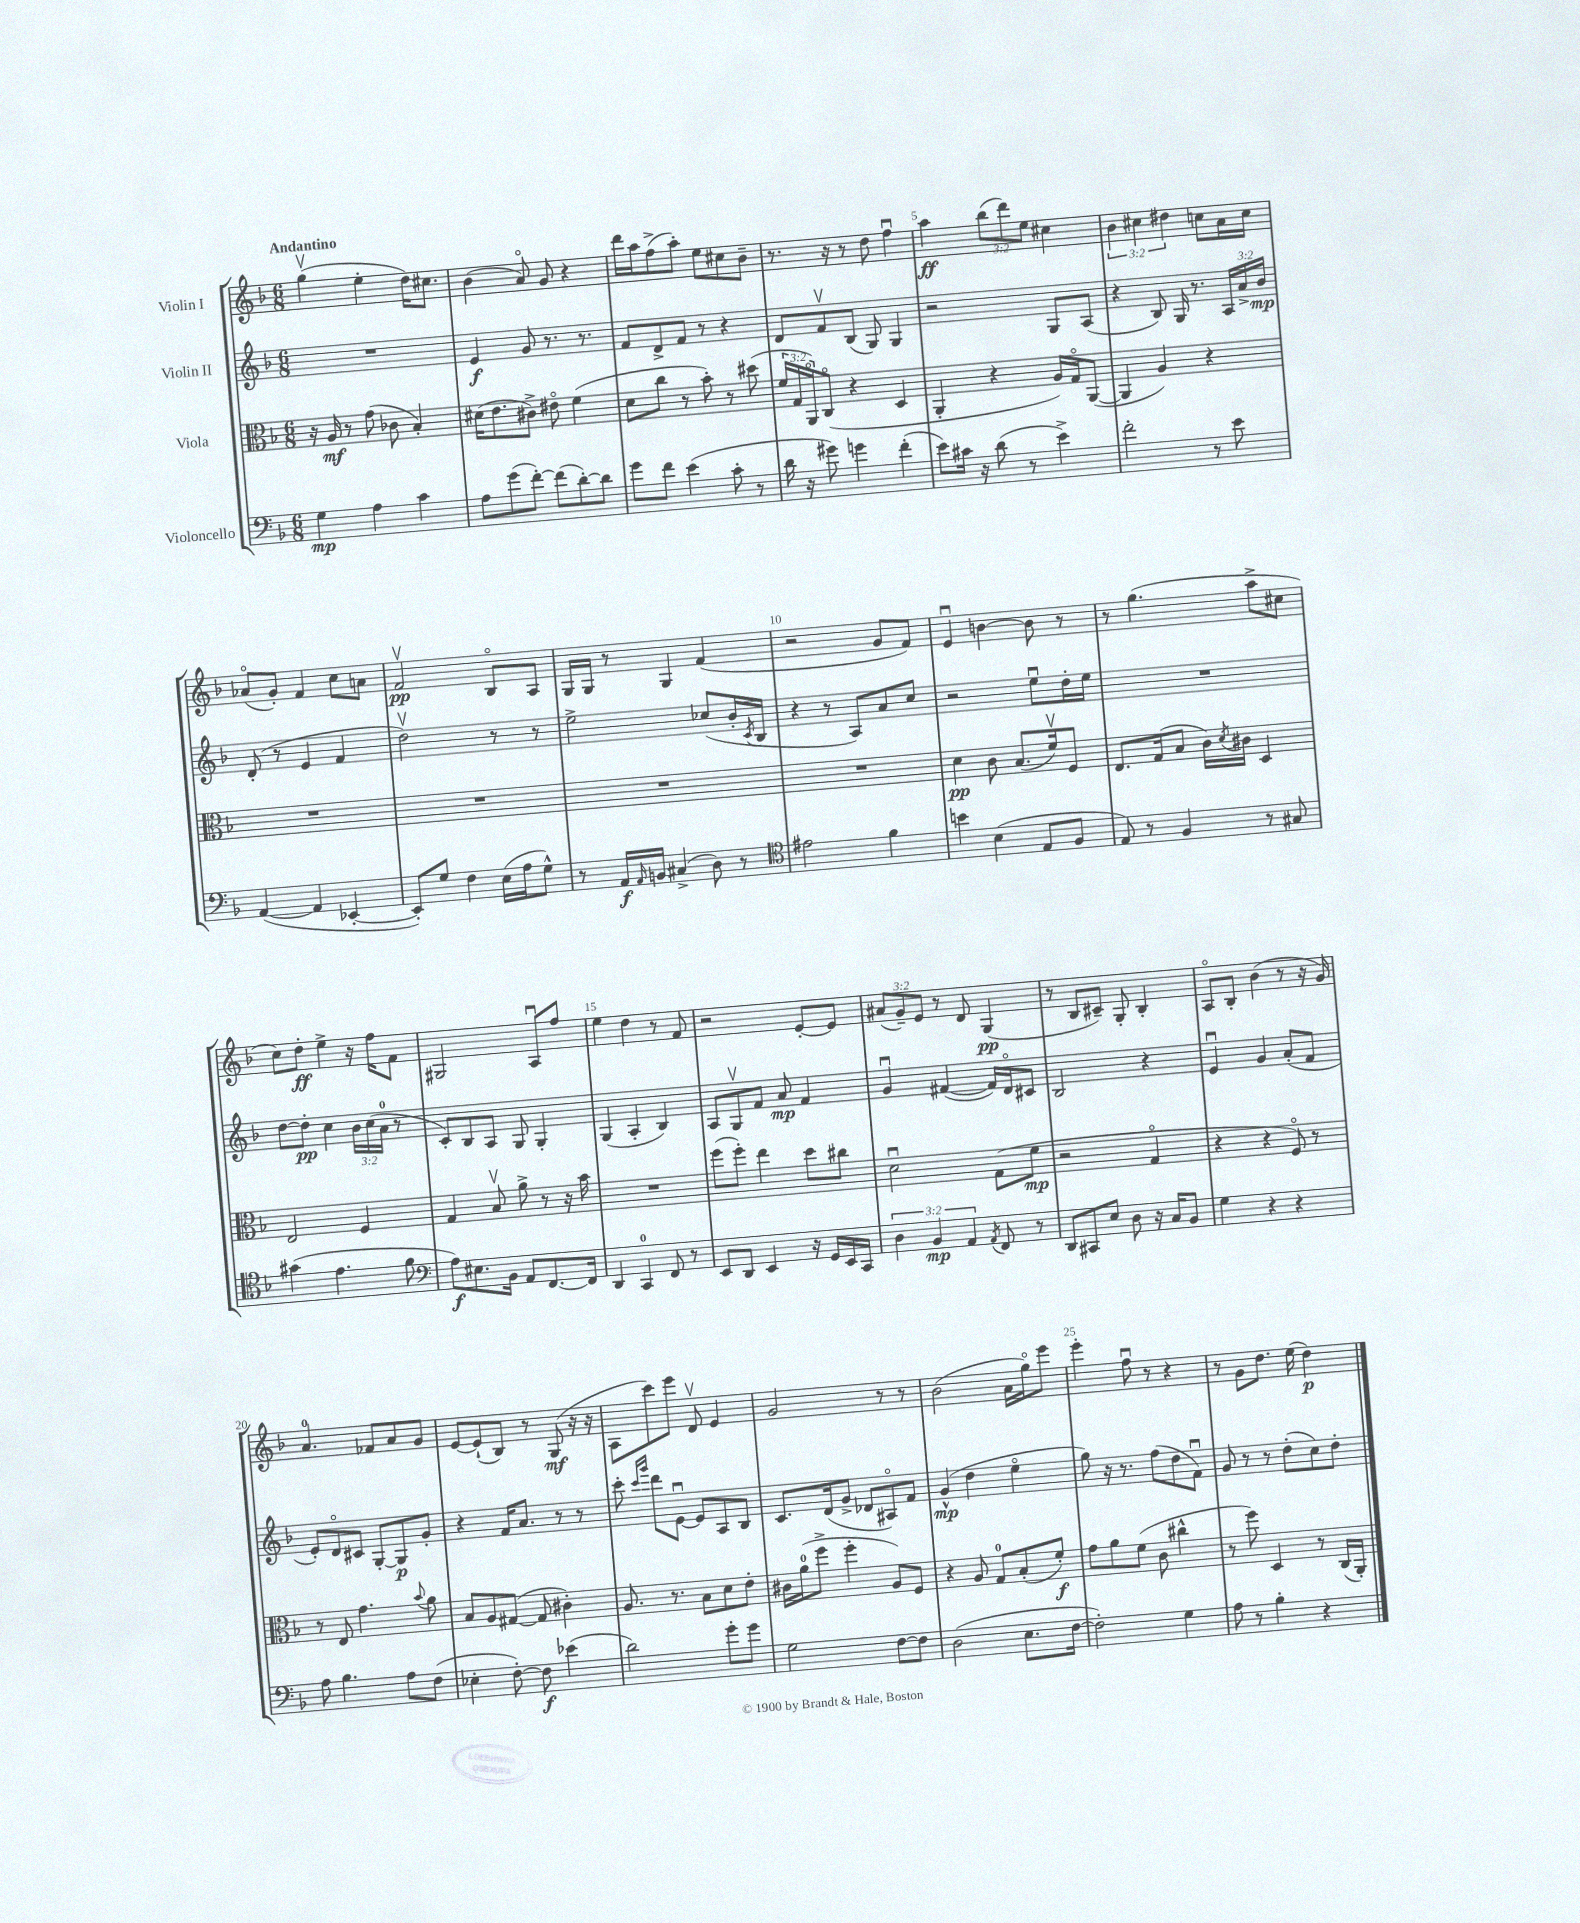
<<
\new StaffGroup <<
\new Staff = "s0" \with { instrumentName = "Violin I" } {
    \clef treble \key f \major \numericTimeSignature \time 6/8 \override Staff.TupletNumber.text = #tuplet-number::calc-fraction-text \tempo "Andantino"
    g''4\upbow( e''4-. d''16) cis''8. |
    bes'4( a'8\flageolet) g'8 r4 |
    d'''16 a''16 f''8->( a''8-.) e''8 cis''8 bes'8-- |
    r8. r16 r8 d''8 f''4\downbow |
    a''4\ff \tuplet 3/2 { bes''8( d'''8) e''8 } cis''4 |
    \tuplet 3/2 { bes'4 cis''4 dis''4 } c''8 a'16 c''16 |
    aes'8\flageolet( g'8-.) f'4 c''8 a'8 |
    f'2\upbow\pp bes8\flageolet a8 |
    g16 g16 r8 g4 f'4( |
    r2 g'8 f'8) |
    e'4\downbow b'4~ b'8 r8 |
    r8 g''4.( a''8-> cis''8 |
    c''8) d''8-.\ff e''4-> r16 f''16 f'8 |
    gis2 a8\downbow f''8 |
    e''4 d''4 r8 f'8 |
    r2 e'8~-. e'8 |
    \tuplet 3/2 { ais'8( g'8--) e'8 } r8 d'8 g4\pp( |
    r8 bes8 cis'8--) g8-. bes4-. |
    a8\flageolet bes8-. bes'4( r8 r16 g'16) |
    a'4.-0 fes'8 a'8 g'8 |
    e'8~ e'8-!( bes8) r8 g8\mf( r16 r16 |
    a8 c'''8) e'''8 d'8\upbow e'4 |
    g'2 r8 r8 |
    bes'2( a'16 g''16\flageolet) e'''8 |
    e'''4-. f''8\downbow r8 r4 |
    r8 g'8 d''8. e''16( d''4\p) \bar "|." |
}
\new Staff = "s1" \with { instrumentName = "Violin II" } {
    \clef treble \key f \major \numericTimeSignature \time 6/8 \override Staff.TupletNumber.text = #tuplet-number::calc-fraction-text
    R2. |
    e'4\f g'8 r8. r8. |
    f'8 d'8-> f'8 r8 r4 |
    d'8 f'8\upbow bes8( g8) g4 |
    r2 g8 a8( |
    r4 bes8) g16 r8. \tuplet 3/2 { a16 a'16-> bes'16\mp } |
    d'8-.( r8 e'4 f'4 |
    d''2\upbow) r8 r8 |
    e''2-> ces''8( bes'16-. \acciaccatura { c'8 } bes16 |
    r4 r8 a8) a'8 c''8 |
    r2 e''8\downbow d''16-. e''16 |
    R2. |
    d''8~ d''8-.\pp c''4 \tuplet 3/2 { bes'16 c''16( a'16-0 } r8 |
    c'8-.) bes8 a8 g8 g4-. |
    g4( a4-. bes4) |
    a8 g8\upbow f'8 a'8\mp f'4 |
    g'4\downbow fis'4~( fis'16) d'16\flageolet cis'8 |
    bes2 r4 |
    e'4\downbow g'4 a'8-.( f'8 |
    e'8-.) d'8\flageolet cis'8 g8~-. g8\p g'8-. |
    r4 f'16 a'8. r8 r8 |
    c'''8-. \grace { c'''16 g'''16 } d'''8 e'8~\downbow e'8 a8 bes8 |
    c'8. d'16( g'8-> des'8 ais8\flageolet) f'8 |
    g'4-^\mp( d''4 e''4\flageolet |
    g''8) r16 r8. f''8( d''8 f'8\downbow) |
    g'8 r8 r8 d''8-.( c''8) d''8-. \bar "|." |
}
\new Staff = "s2" \with { instrumentName = "Viola" } {
    \clef alto \key f \major \numericTimeSignature \time 6/8 \override Staff.TupletNumber.text = #tuplet-number::calc-fraction-text
    r16 a16\mf r8 g'8( ces'8 bes4-.) |
    dis'16( e'8. cis'8->) eis'8\flageolet f'4( |
    d'8 c''8 r8 bes'8-.) r8 dis''8( |
    \tuplet 3/2 { f'16 g16 a,16\flageolet) } c8\flageolet( r4 d4 |
    a,4-. r4 a16) g16\flageolet a,8~( |
    a,4 a4) r4 |
    R2. |
    R2. |
    R2. |
    R2. |
    d'4\pp c'8 bes8.( f'16\upbow) f8 |
    e8. g16( bes8 c'16) \acciaccatura { d'8 } cis'16 d4 |
    e2 f4 |
    g4 bes8\upbow a'8-> r8 r16 bes'16 |
    R2. |
    f''8( f''8-.) e''4 d''8 cis''8 |
    d'2\downbow g8( f'8\mp |
    r2 g4\flageolet |
    r4 r4 f8\flageolet) r8 |
    r8 e8 g'4. \appoggiatura { bes'8 } a'8 |
    bes8 a8 gis8~( gis8 cis'4-.) |
    a8. r8. bes8 d'8 e'8-. |
    cis'16 a'16-0( f''8-> f''4-. a8) f8 |
    r4 a8 g8-0 bes8-.( f'8-.\f) |
    g'8 a'8 f'8( c'8 cis''4-^ |
    r8 f''8) d4 r8 c16( a,16-.) \bar "|." |
}
\new Staff = "s3" \with { instrumentName = "Violoncello" } {
    \clef bass \key f \major \numericTimeSignature \time 6/8 \override Staff.TupletNumber.text = #tuplet-number::calc-fraction-text
    g4\mp a4 c'4 |
    a8 g'8( f'8~-.) f'8( d'8~-.) d'8 |
    g'8 f'8 e'4( c'8-. r8 |
    d'16 r16 gis'8) g'4 f'4-.( |
    e'8) cis'16 r16 d'8( r8 e'4->) |
    f'2-. r8 e'8 |
    a,4~( a,4 ees,4~-. |
    ees,8-.) g8 f4 e16( a16 g8-^) |
    r8 a,16\f \grace { a,16 } b,16 cis4->( d8) r8 |
    \clef tenor eis'2 f'4 |
    b'4 bes4( e8 f8 |
    e8) r8 f4 r8 gis8 |
    gis'4( e'4. f'8 |
    \clef bass a8\f) eis8. bes,16 a,8 f,8.~ f,16 |
    d,4 c,4-0 f,8 r8 |
    e,8 d,8 e,4 r16 g,16 e,16 c,16 |
    \tuplet 3/2 { d4 bes,4\mp a,4 } \acciaccatura { a,8 } f,8 r8 |
    d,8 cis,8 e8 d8 r16 c16 bes,8 |
    g4 r4 r4 |
    a8 bes4. a8 f8( |
    ees4-. f8~-.) f8\f ees'4( |
    d'2) g'8-. g'8 |
    g2 f8~ f8 |
    d2( e8. f16~ |
    f2-.) g4 |
    a8 r8 bes4-. r4 \bar "|." |
}
>>
>>
\layout { \context { \Score \override BarNumber.break-visibility = ##(#f #t #t) barNumberVisibility = #(every-nth-bar-number-visible 5) } }
